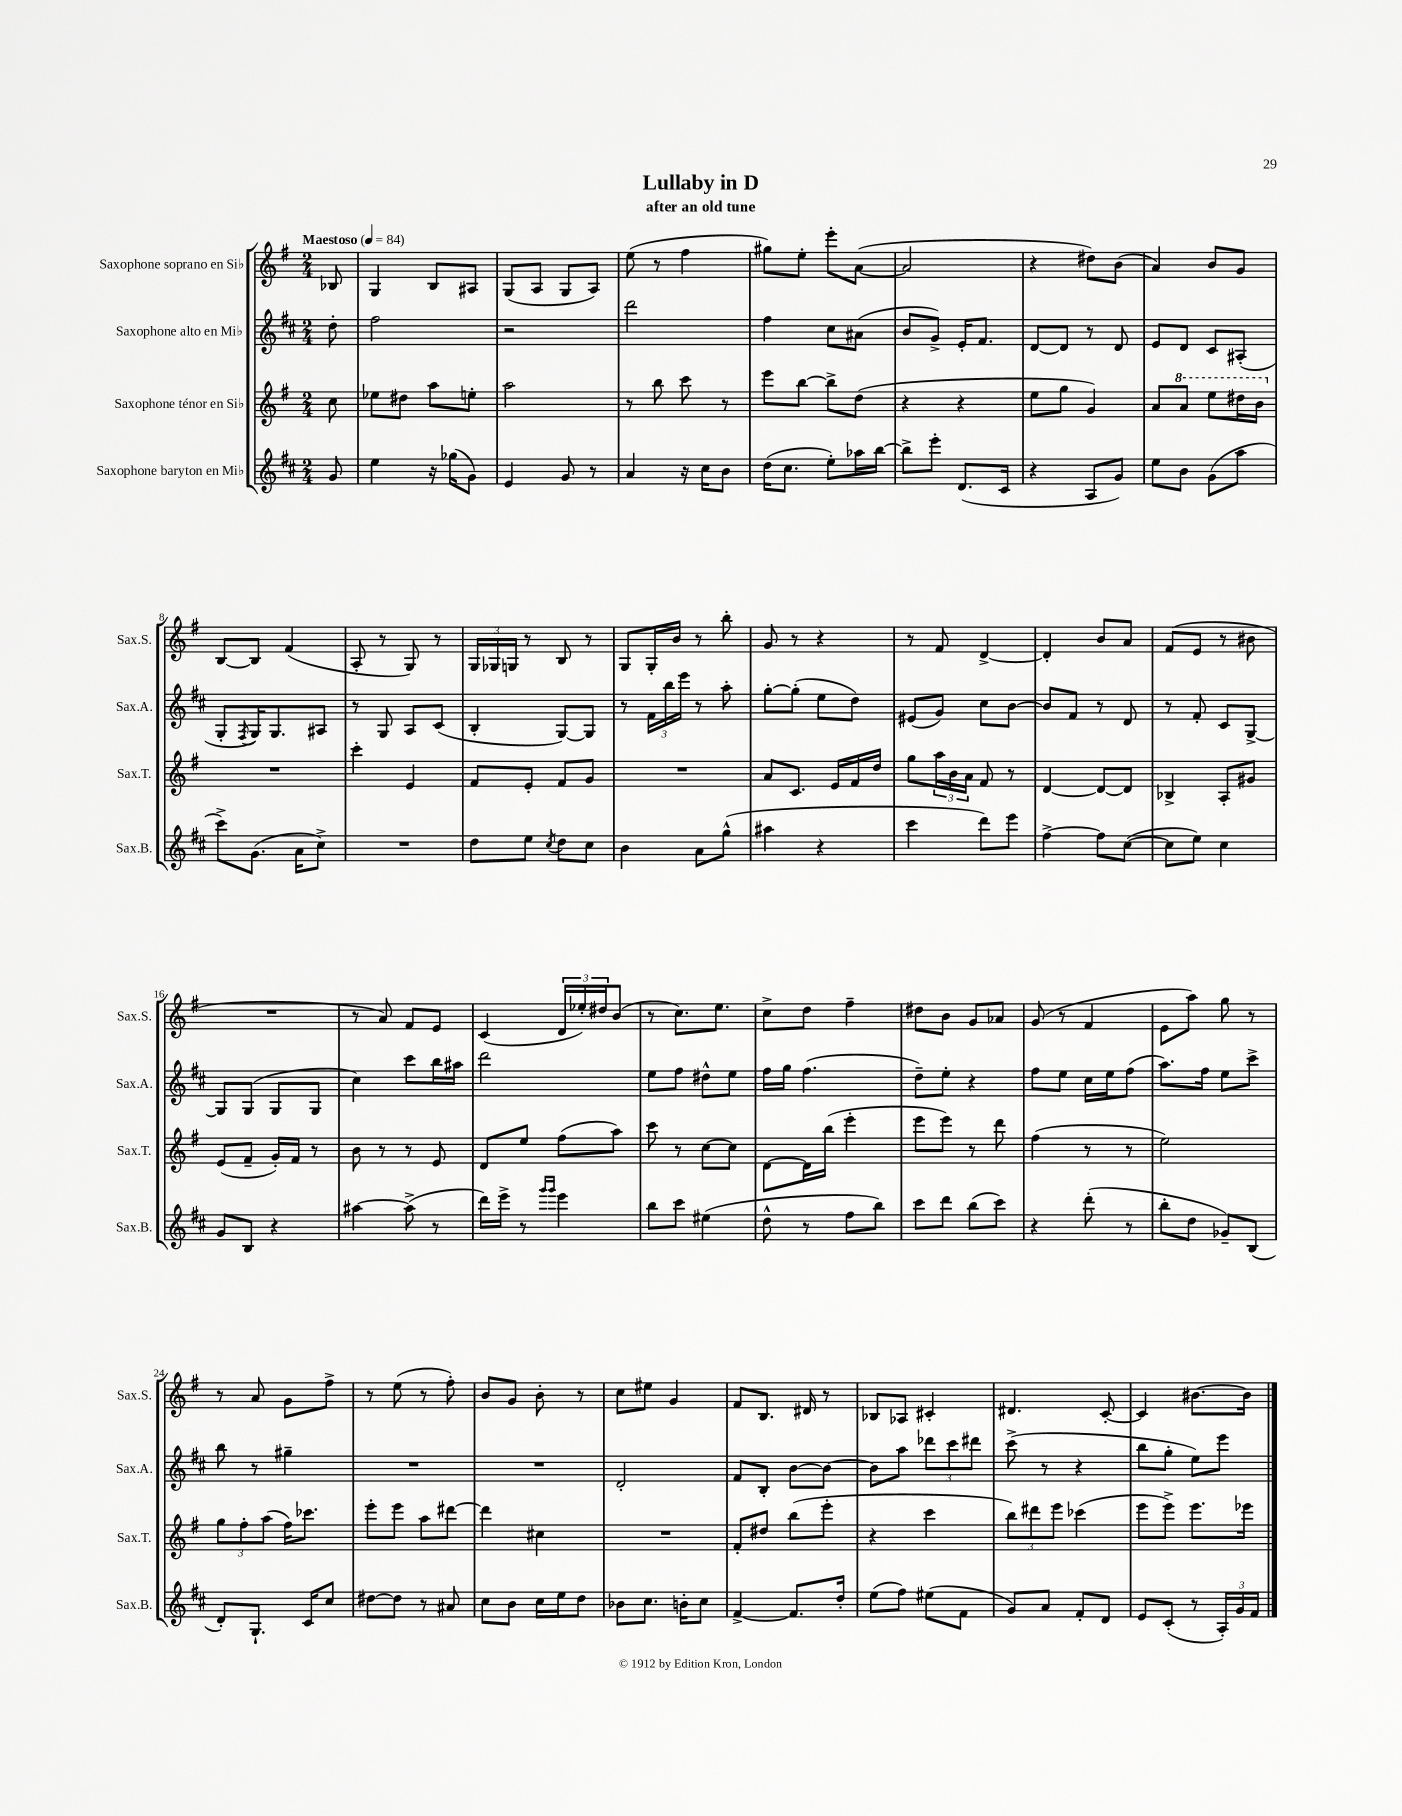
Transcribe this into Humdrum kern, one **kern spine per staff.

**kern	**kern	**kern	**kern
*staff4	*staff3	*staff2	*staff1
*clefG2	*clefG2	*clefG2	*clefG2
*k[f#c#]	*k[f#]	*k[f#c#]	*k[f#]
*M2/4	*M2/4	*M2/4	*M2/4
*MM84	*MM84	*MM84	*MM84
8g	8cc	8dd'	8B-
=	=	=	=
4ee	8ee-	2ff#	4G
.	8dd#	.	.
16r	8aa	.	8B
(16gg-	.	.	.
8g)	8ee'	.	8A#
=	=	=	=
4e	2aa	2r	(8G
.	.	.	8A
8g	.	.	8G
8r	.	.	8A)
=	=	=	=
4a	8r	2ddd	(8ee
.	8bb	.	8r
16r	8ccc	.	4ff#
16cc#	.	.	.
8b	8r	.	.
=	=	=	=
(16dd	8eee	4ff#	8gg#)
8.cc#	.	.	.
.	[8bb	.	8ee'
8ee')	8bb^]	8cc#	8eee'
16aa-	(8dd	(8a#	([8a
[16bb	.	.	.
=	=	=	=
8bb^]	4r	8b	2a]
8eee'	.	8g^)	.
(8.d	4r	16e'	.
.	.	8.f#	.
16c#	.	.	.
=	=	=	=
4r	8ee	[8d	4r
.	8gg	8d]	.
8A	4g)	8r	8dd#)
8g)	.	8d	(8b
=	=	=	=
8ee	8a	8e	4a)
8b	8aa	8d	.
(8g	8eee	8c#	8b
8aa	16ddd#	(8A#'	8g
.	16bb	.	.
=	=	=	=
8ccc#^)	2r	8G'	[8B
.	.	8qF#	.
(8.g	.	16G)	8B]
.	.	8.G	.
.	.	.	(4f#
16a	.	.	.
8cc#^)	.	8A#	.
=	=	=	=
2r	4ccc'	8r	8A'
.	.	8G	8r
.	4e	8A	8G)
.	.	(8c#	8r
=	=	=	=
8dd	8f#	4B'	24G
.	.	.	24G-
.	.	.	24G
8ee	8e'	.	8r
8qcc#	.	.	.
8dd	8f#	[8G)	8B
8cc#	8g	8G]	8r
=	=	=	=
4b	2r	8r	8G
.	.	24f#	16G'
.	.	24bb	.
.	.	.	16b
.	.	24eee	.
8a	.	8r	8r
(8gg^^	.	8aa'	8bb'
=	=	=	=
4aa#	8a	[8gg'	8g
.	8.c	(8gg']	8r
4r	.	8ee	4r
.	16e	.	.
.	16f#	8dd)	.
.	16dd	.	.
=	=	=	=
4ccc#	8gg	(8e#	8r
.	24aa	8g)	8f#
.	24b	.	.
.	24a	.	.
8ddd)	8f#	8cc#	[4d^
8eee	8r	[8b	.
=	=	=	=
[4ff#^	[4d	8b]	4d']
.	.	8f#	.
8ff#]	8d_	8r	8b
([8cc#	8d]	8d	8a
=	=	=	=
8cc#]	4B-^	8r	(8f#
8ee)	.	8f#'	8e
4cc#	8A'	8c#	8r
.	8g#	[8G^	8b#
=	=	=	=
8g	(8e	8G]	2r
8B	8f#~	(8G	.
4r	16g')	8G	.
.	16f#	.	.
.	8r	8G	.
=	=	=	=
[4aa#	8b	4cc#)	8r
.	8r	.	8a)
(8aa#^]	8r	8ccc#	8f#
8r	8e	16bb	8e
.	.	16aa#	.
=	=	=	=
16ddd)	8d	2ddd	(4c
16eee^	.	.	.
8r	8ee	.	.
16qqggg	.	.	.
16qqggg	.	.	.
4eee	(8ff#	.	24d
.	.	.	24ee-')
.	.	.	24dd#
.	8aa)	.	(8b
=	=	=	=
8bb	8ccc	8ee	8r
8ccc#	8r	8ff#	8.cc)
(4ee#	[8cc	8dd#^^	.
.	.	.	8.ee
.	8cc]	8ee	.
=	=	=	=
8dd^^	[8d	16ff#	8cc^
.	.	16gg	.
8r	16d]	(4.ff#	8dd
.	(16bb	.	.
8ff#	4eee'	.	4ff#~
8bb)	.	.	.
=	=	=	=
8ccc#	8eee	8dd~)	8dd#
8ddd	8eee)	8ee'	8b
(8bb	8r	4r	8g
8ccc#)	8ddd	.	8a-
=	=	=	=
4r	(4ff#	8ff#	(8g
.	.	8ee	8r
(8ddd'	8r	16cc#	4f#
.	.	16ee	.
8r	8r	(8ff#	.
=	=	=	=
8bb'	2ee)	8.aa)	8e
8dd	.	.	8aa)
.	.	16ff#	.
8g-~)	.	8ee	8gg
(8B	.	8ccc#^	8r
=	=	=	=
8d')	12gg	8bb	8r
.	12ff#'	.	.
8.G`	.	8r	8a
.	(12aa	.	.
.	16ff#)	4gg#~	8g
16c#	8.ccc-	.	.
8cc#	.	.	8ff#^
=	=	=	=
[8dd#	8eee'	2r	8r
8dd#]	8eee	.	(8ee
8r	8aa	.	8r
8a#	[8ddd#	.	8ff#')
=	=	=	=
8cc#	4ddd#]	2r	8b
8b	.	.	8g
16cc#	4cc#	.	8b'
16ee	.	.	.
8dd	.	.	8r
=	=	=	=
8b-	2r	2d'	8cc
8.cc#	.	.	8ee#
.	.	.	4g
16b'	.	.	.
8cc#	.	.	.
=	=	=	=
[4f#^	8f#'	8f#	8f#
.	8dd#	8B'	8.B
8.f#]	(8bb	[8b	.
.	.	.	16d#
.	8eee'	8b_	8r
16dd'	.	.	.
=	=	=	=
(8ee	4r	8b]	8B-
8ff#)	.	8aa	8A-
(8ee#	4ccc	12ddd-	4c#'
.	.	12ccc#	.
8f#	.	.	.
.	.	12ddd#	.
=	=	=	=
8g)	12bb)	(8ccc#^	4.d#
.	12ddd#	.	.
8a	.	8r	.
.	12eee	.	.
8f#'	(4ccc-	4r	.
8d	.	.	[8c'
=	=	=	=
8e	8eee	8bb	4c]
(8c#'	8eee^)	8gg'	.
8r	8.eee	8ee)	[8.b#
24A')	.	8eee	.
24g	.	.	.
.	16eee-	.	16b#]
24f#	.	.	.
==	==	==	==
*-	*-	*-	*-
